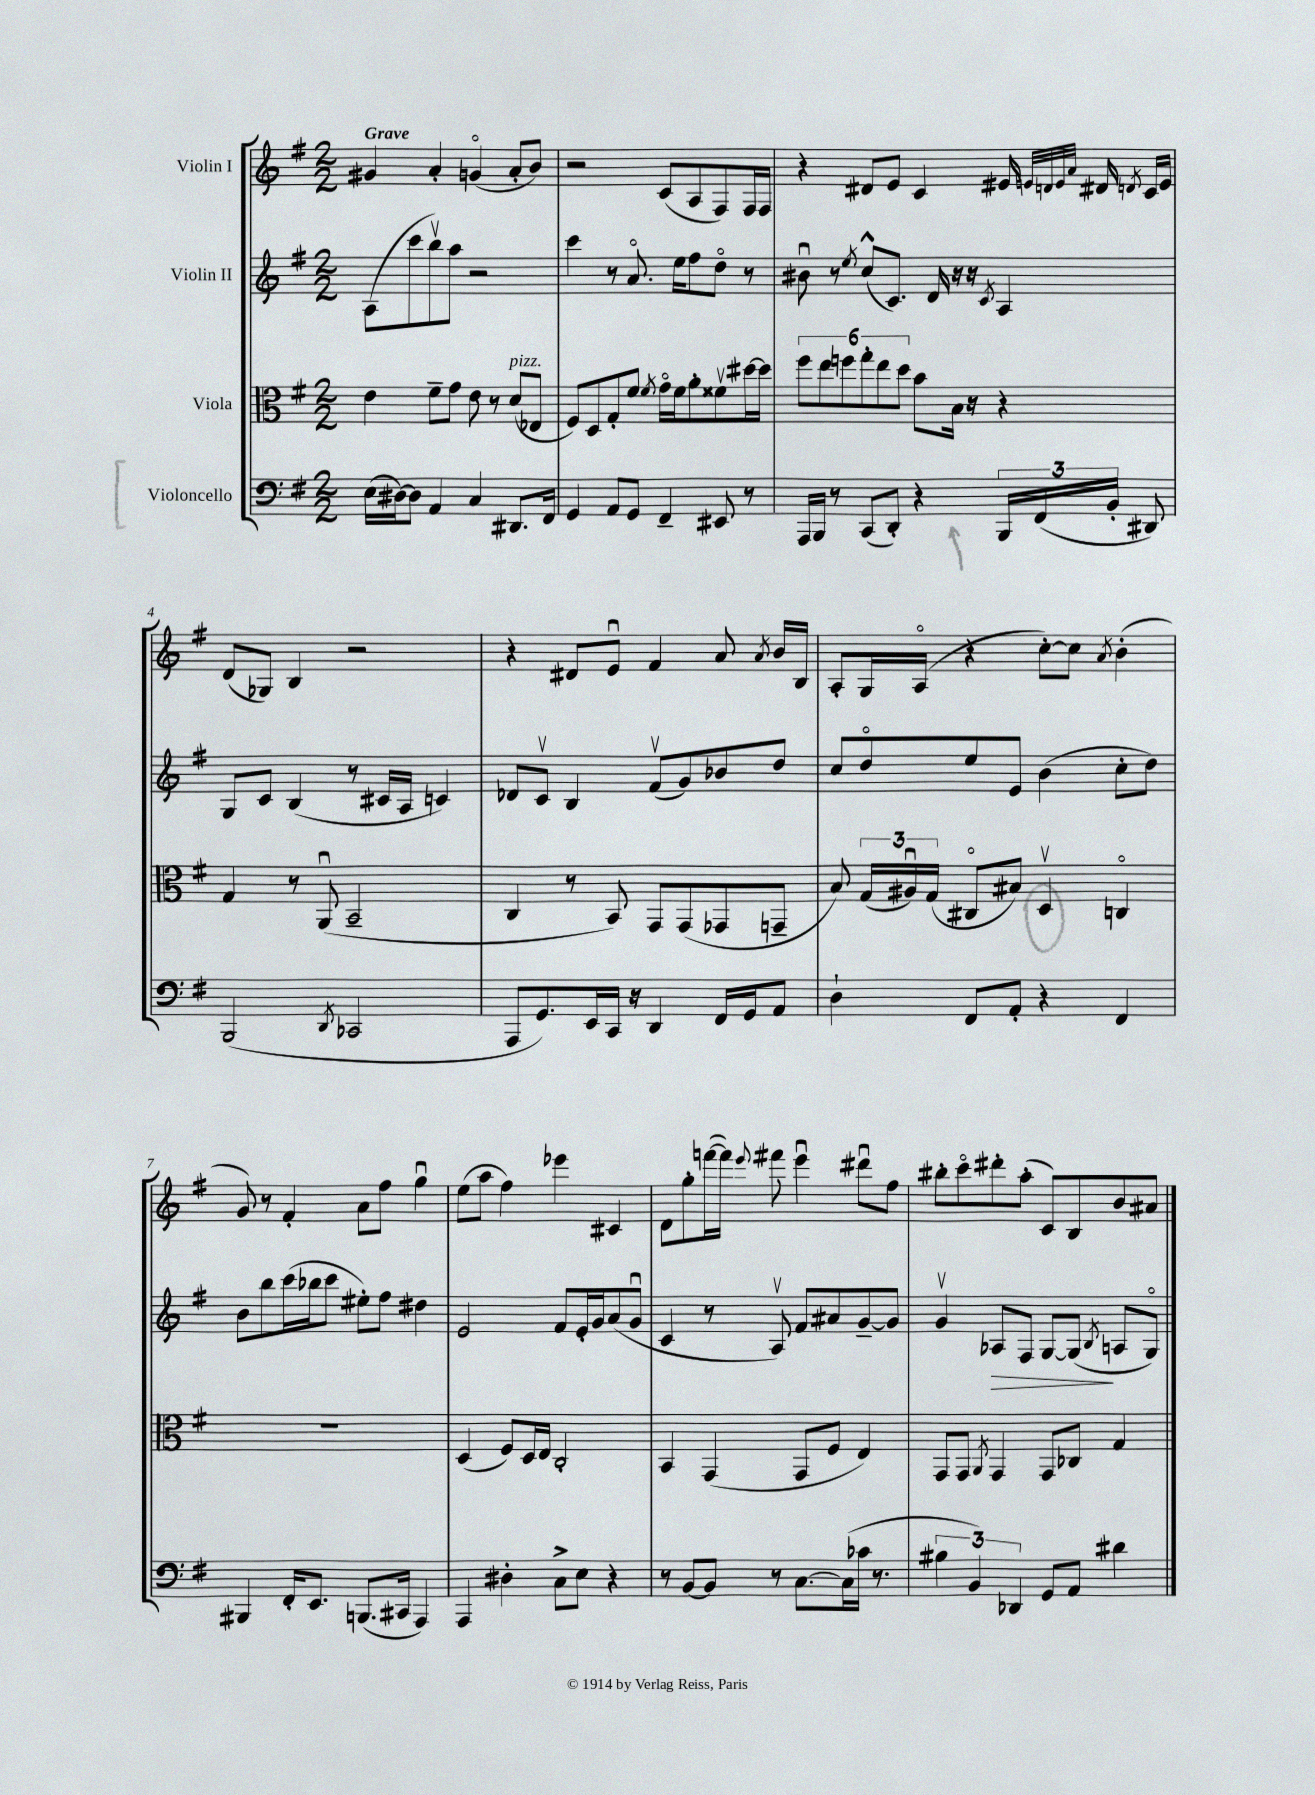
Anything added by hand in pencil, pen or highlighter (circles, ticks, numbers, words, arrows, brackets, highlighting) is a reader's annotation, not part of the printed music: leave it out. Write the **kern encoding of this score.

**kern	**kern	**kern	**kern
*staff4	*staff3	*staff2	*staff1
*clefF4	*clefC3	*clefG2	*clefG2
*k[f#]	*k[f#]	*k[f#]	*k[f#]
*M2/2	*M2/2	*M2/2	*M2/2
(16E\LL	4e\	(8A\L	4g#/
[16D#\J)	.	.	.
8D#\]J	.	8ccc\	.
4AA/	8f#~\L	8bbv\)	4a'/
.	8g\J	8aa\J	.
4C/	8e\	2r	(4go/
.	8r	.	.
8.DD#/L	(8d/L	.	8a'/L
.	8E-/J	.	8b/J)
16FF#/Jk	.	.	.
=	=	=	=
4GG/	8F#/L)	4ccc\	2r
.	8D/	.	.
8AA/L	8G'/	8r	.
8GG/J	8f#/J	8.ao/	.
.	8qf#/	.	.
4FF#~/	16go\LL	.	(8c/L
.	16f#\J	16ee\LK	.
.	8a'\	8ff#\	8A/
8EE#/	8f##v\	8ddo\J	8F#/)
8r	[16dd#\L	8r	16F#/L
.	16dd#\]JJ	.	16F#/JJ
=	=	=	=
16AAA/LL	12ff#\L	8b#u\	4r
16BBB/JJ	.	.	.
.	12ee\	.	.
8r	.	8r	.
.	12ff\	.	.
.	.	8qee/	.
(8CC/L	12gg'\	(8cc^^/L	8d#/L
.	12ee\	.	.
8DD'/J)	.	8.c/J)	8e/J
.	12dd\J	.	.
4r	8b\L	.	4c/
.	.	16d/	.
.	16B\Jk	16r	.
.	16r	16r	.
.	.	8qc/	.
24BBB/LL	4r	4A/	16e#/
(24FF#/	.	.	.
.	.	.	32qqe/LLL
.	.	.	32qqd/
.	.	.	32qqe/
.	.	.	32qqa/JJJ
.	.	.	16d#/
24BB'/JJ	.	.	.
.	.	.	8qd/
8DD#/)	.	.	16c/LL
.	.	.	16e/JJ
=	=	=	=
(2BBB/	4G/	8G/L	(8d/L
.	.	8c/J	8G-/J)
.	8r	(4B/	4B/
.	(8AAu/	.	.
8qDD/	.	.	.
2CC-/	2BB~/	8r	2r
.	.	16c#/LL	.
.	.	16A/JJ	.
.	.	4c/)	.
=	=	=	=
8AAA/L	4C/	8d-/L	4r
8.GG/)	.	8cv/J	.
.	8r	4B/	8d#/L
16EE/L	.	.	.
16CC/JJ	8BB/)	.	8eu/J
16r	.	.	.
4DD/	8GG/L	(8f#v/L	4f#/
.	(8GG/	8g/)	.
16FF#/LL	8GG-/	8b-/	8a/
16GG/J	.	.	.
.	.	.	8qa/
8AA/J	8GG~/J	8dd/J	16b/LL
.	.	.	16B/JJ
=	=	=	=
4D`\	8B/)	8cc/L	8A'/L
.	(24G/LL	8ddo/	16G/L
.	24A#u/)	.	.
.	.	.	(16Ao/JJ
.	(24G/JJ	.	.
8FF#/L	8C#o/L	8ee/	4r
8AA'/J	8B#/J)	8e/J	.
4r	4Dv/	(4b\	[8cc'\L)
.	.	.	8cc\]J
.	.	.	8qa/
4FF#/	4Co/	8cc'\L	(4b'\
.	.	8dd\J)	.
=	=	=	=
4BBB#/	1r	8b\L	8g/)
.	.	8bb\	8r
16FF#'/LK	.	(16ccc\L	4f#'/
8.EE/J	.	16bb-\J	.
.	.	8ccc\J	.
(8.BBB/L	.	8ee#'\L)	8a\L
.	.	8ff#\J	8ff#\J
16CC#/Jk	.	.	.
4AAA/)	.	4dd#\	4ggu\
=	=	=	=
4AAA/	(4D/	2e/	(8ee\L
.	.	.	8aa\J
4D#'\	8F#/L)	.	4ff#\)
.	16D/L	.	.
.	16E/JJ	.	.
8C^\L	2C'/	8f#/L	4eee-\
8E\J	.	16e'/L	.
.	.	16g/J	.
4r	.	(8a/	4c#/
.	.	8gu/J	.
=	=	=	=
8r	4BB/	4c/	8d\L
[8BB/L	.	.	8gg'\
8BB/]J	(4GG/	8r	([16fff\L
.	.	.	16fff\]JJ)
.	.	.	8qqeee/
8r	.	8Av/)	8fff#\
[8.C\L	8GG/L	8f#/L	4eeeu\
.	8F#/J	8a#/	.
(16C\]L	.	.	.
16c-\JJ	4E/)	[8g~/	8ddd#u\L
8.r	.	.	.
.	.	8g/]J	8ff#\J
=	=	=	=
6B#\	8GG/L	4gv/	8bb#'\L
.	8GG/J	.	8ccco\
6BB/)	.	.	.
.	8qAA/	.	.
.	4GG/	8A-/L	8ddd#'\
6DD-/	.	.	.
.	.	8F#/J	(8aa'\J
8GG/L	8GG/L	[8G/L	8c/L)
8AA/J	8C-/J	(8G/]J	8B/
.	.	8qB/	.
4d#\	4G/	8A/L	8b/
.	.	8Go/J)	8a#/J
==	==	==	==
*-	*-	*-	*-
